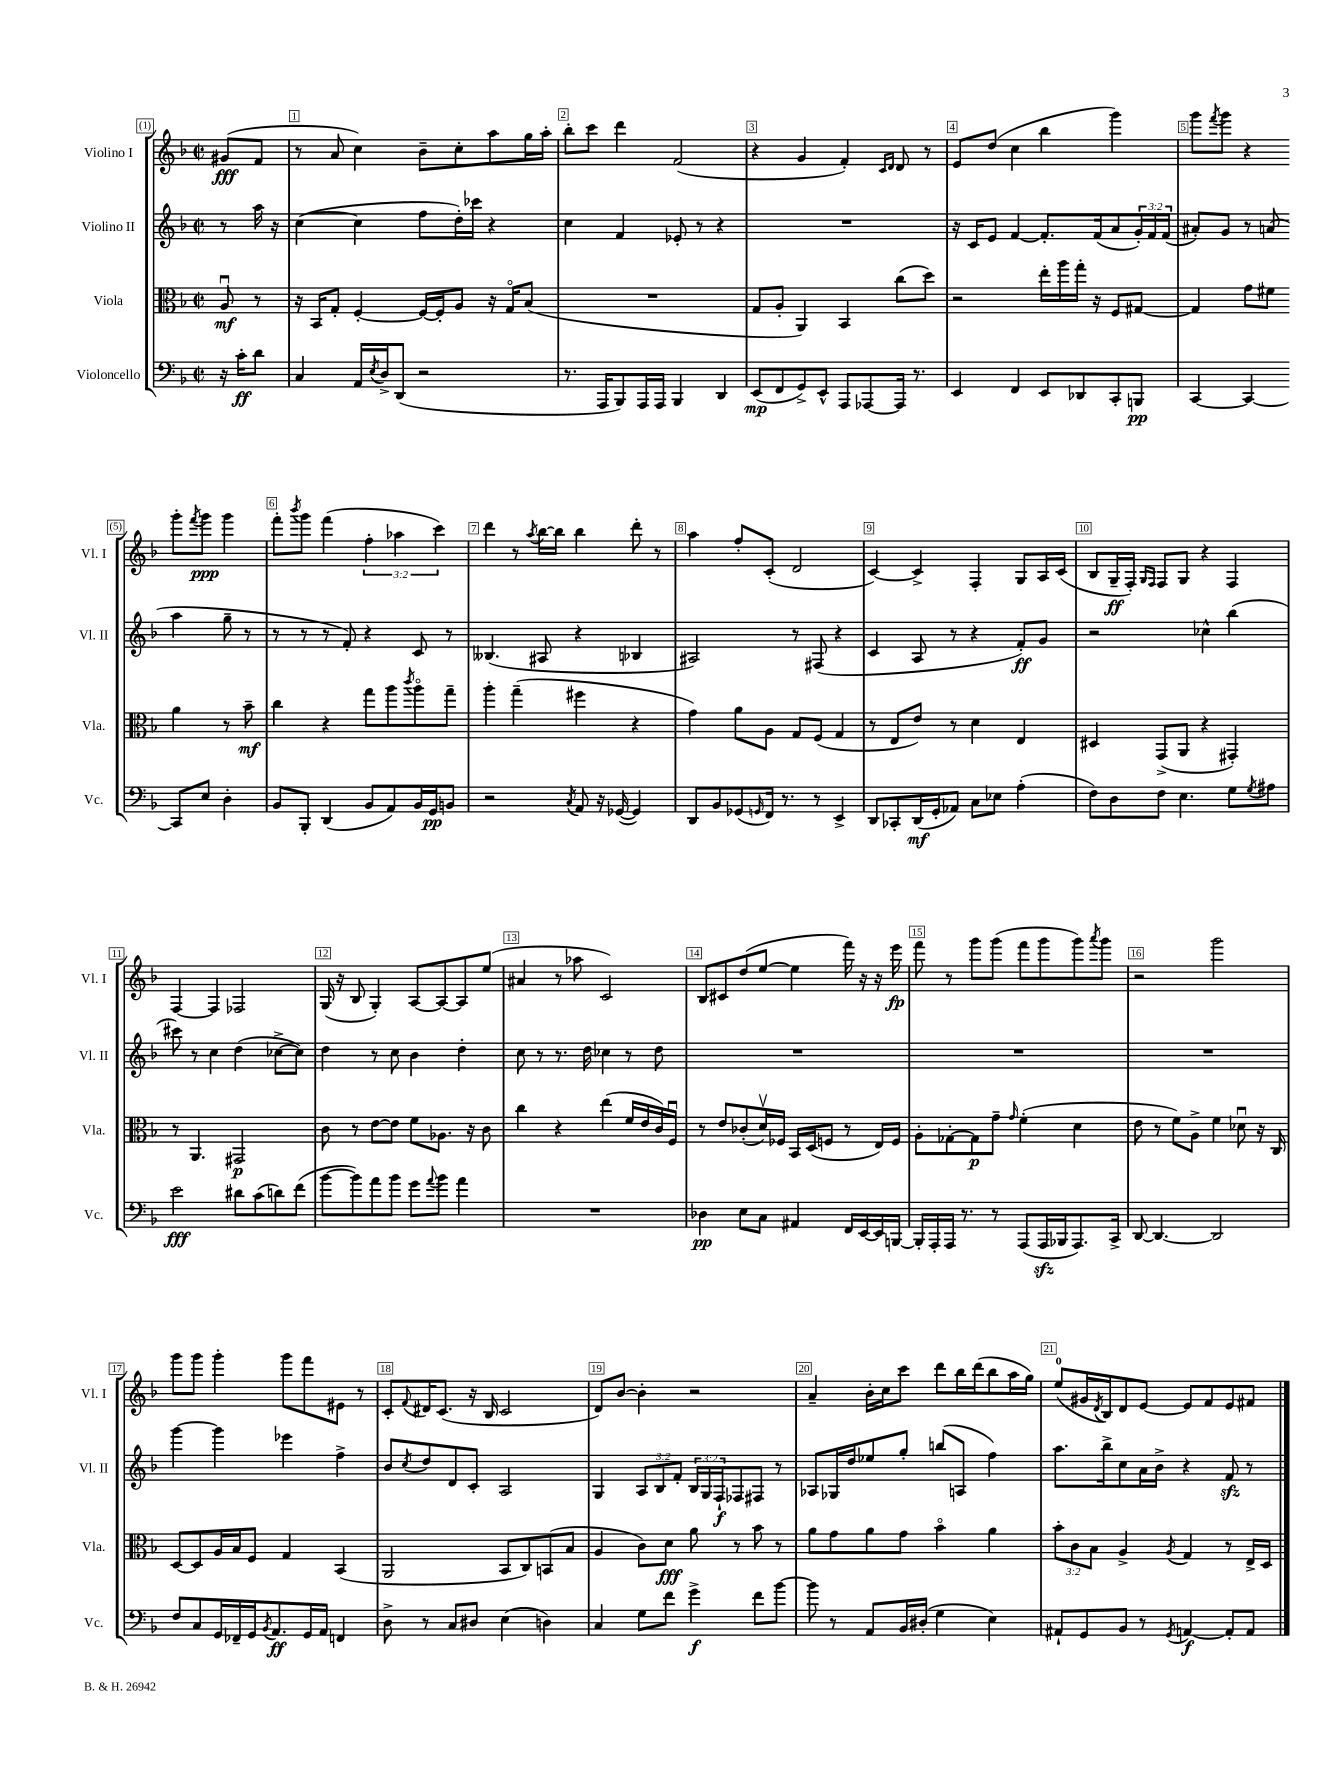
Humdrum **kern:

**kern	**kern	**kern	**kern
*staff4	*staff3	*staff2	*staff1
*clefF4	*clefC3	*clefG2	*clefG2
*k[b-]	*k[b-]	*k[b-]	*k[b-]
*M2/2	*M2/2	*M2/2	*M2/2
*met(c|)	*met(c|)	*met(c|)	*met(c|)
16r	8Au	8r	(8g#
16c'	.	.	.
8d	8r	16aa	8f
.	.	16r	.
=	=	=	=
4C	16r	([4cc	8r
.	16BB-	.	.
.	8G'	.	8a
16AA	[4F'	4cc]	4cc)
8qE	.	.	.
16D^	.	.	.
(8DD	.	.	.
2r	16F_	8ff	8b-~
.	16F']	.	.
.	8A	16dd')	8cc'
.	.	16ccc-	.
.	16r	4r	8aa
.	16Go	.	.
.	(8B-	.	16gg
.	.	.	16aa'
=	=	=	=
8.r	1r	4cc	8bb-'
.	.	.	8ccc
16AAA	.	.	.
8BBB-)	.	4f	4ddd
16AAA	.	.	.
16AAA	.	.	.
4BBB-	.	8e-'	(2f
.	.	8r	.
4DD	.	4r	.
=	=	=	=
(8EE	8G	1r	4r
8FF	8A'	.	.
8GG^)	4AA)	.	4g
8EE^^	.	.	.
8AAA	4BB-	.	4f')
[8AAA-	.	.	.
.	.	.	16qqc
.	.	.	16qqd
16AAA-]	(8cc	.	8d
8.r	.	.	.
.	8dd)	.	8r
=	=	=	=
4EE	2r	16r	8e
.	.	16c	.
.	.	8e	(8dd
4FF	.	[4f	4cc
8EE	16ee'	8.f']	4bb-
.	16aa	.	.
8DD-	16gg'	.	.
.	16r	(16f	.
8CC'	8F	8a	4ggg)
8BBB	[8G#	24g')	.
.	.	24f	.
.	.	(24f	.
=	=	=	=
[4CC	4G#]	8a#')	8ggg
.	.	.	8qfff
.	.	8g	8ggg
4CC_	8g	8r	4r
.	8f#	(8a	.
8CC]	4a	4aa	8ggg'
.	.	.	8qfff
8E	.	.	8ggg
4D'	8r	8gg~	4ggg
.	8b-~	8r	.
=	=	=	=
8BB-	4cc	8r	8fff'
.	.	.	8qbbb-
8BBB-'	.	8r	8ggg
(4DD	4r	8r	(4fff
.	.	8f')	.
8BB-	8gg	4r	6ff'
8AA)	8aa	.	.
.	.	.	6aa-
.	8qccc	.	.
16BB-	8aao	8c	.
16GG	.	.	.
.	.	.	6ccc)
8BB	8gg~	8r	.
=	=	=	=
2r	4aa'	(4.B--	4ddd
.	(4gg~	.	8r
.	.	.	8qaa
.	.	8A#	[16bb-
.	.	.	16bb-]
8qC	.	.	.
8AA	4ff#	4r	4bb-
16r	.	.	.
([16GG-	.	.	.
4GG-])	4r	4B-	8ddd'
.	.	.	8r
=	=	=	=
8DD	4g)	2A#)	4aa
8BB-	.	.	.
(8GG-	8a	.	8ff'
16qqGG	.	.	.
16FF)	8A	.	(8c'
8.r	.	.	.
.	8G	8r	2d
8r	(8F	(8F#	.
4EE^	4G	4r	.
=	=	=	=
8DD	8r	4c	[4c)
8CC-'	8E	.	.
(16DD	8e)	8A	4c^]
16GG'	.	.	.
8AA-)	8r	8r	.
8C	4d	4r	4F'
8E-	.	.	.
(4A'	4E	8f')	8G
.	.	8g	16A
.	.	.	(16c
=	=	=	=
8F)	4D#	2r	8B-
8D	.	.	16G~
.	.	.	16F')
.	.	.	16qqG
.	.	.	16qqF
8F	(8GG^	.	8F
4.E	8AA	.	8G
.	4r	4cc-^^	4r
8G	4GG#')	(4bb-	4F
8qG	.	.	.
8A#	.	.	.
=	=	=	=
2e	8r	8ccc#)	[4F
.	4.AA	8r	.
.	.	4cc	4F]
8d#	2GG#	(4dd	2F-
(8c	.	.	.
8d)	.	[8cc-^	.
(8f	.	8cc-])	.
=	=	=	=
[8b-	8c	4dd	(16G
.	.	.	16r
8b-])	8r	.	8B-
8a	[8e	8r	4G')
8b-	8e]	8cc	.
8g	8f	4b-	[8A
8qqa	.	.	.
8b-	8.A-	.	8A_
4a	.	4dd'	8A]
.	16r	.	.
.	8c	.	(8ee
=	=	=	=
1r	4cc	8cc	4a#
.	.	8r	.
.	4r	8.r	8r
.	.	.	8aa-
.	.	16dd	.
.	(4ee	4cc-	2c)
.	16f	8r	.
.	16e	.	.
.	16c)	8dd	.
.	16Fu	.	.
=	=	=	=
4D-	8r	1r	8B-
.	8e	.	8c#
8E	(8c-'	.	(8dd
8C	16dv)	.	[8ee
.	16F-	.	.
4AA#	16BB-	.	4ee]
.	(16D	.	.
.	8F	.	.
16FF	8r	.	16fff)
[16EE	.	.	16r
16EE]	16E)	.	16r
[16BBB	16F	.	16eee
=	=	=	=
16BBB']	8A'	1r	8fff
16AAA'	.	.	.
16AAA	[8G-'	.	8r
8.r	.	.	.
.	8G-]	.	8ggg
8r	8g~	.	(8ggg
.	16qqg	.	.
(8AAA	(4f'	.	8fff
16AAA	.	.	8ggg
16BBB-	.	.	.
8.AAA)	4d	.	8ggg)
.	.	.	8qaaa
.	.	.	8ggg
16CC^	.	.	.
=	=	=	=
[8DD	8e	1r	2r
4.DD_	8r	.	.
.	8f)	.	.
.	8A^	.	.
2DD]	4f	.	2ggg
.	8d-u	.	.
.	16r	.	.
.	16C	.	.
=	=	=	=
8F	[8D	[4ggg	8ggg
8C	8D]	.	8ggg
16GG	16A	4ggg]	4ggg'
16FF-~	16B-	.	.
16GG	8F	.	.
8qBB-	.	.	.
8.AA	.	.	.
.	4G	4eee-	8ggg
16GG	.	.	8fff
16AA	.	.	.
4FF	(4BB-	4ff^	8e#
.	.	.	8r
=	=	=	=
8D^	2AA	8b-	8c'
.	.	8qcc	8qqf
8r	.	8dd	16d#
.	.	.	(8.c
8C	.	8d	.
8D#	.	8c'	16r
.	.	.	16B-
(4E	8BB-	2A	2c
.	8C)	.	.
4D)	(8BB	.	.
.	8B-	.	.
=	=	=	=
4C	4A	4G	8d)
.	.	.	[8b-
8G	8c)	12A	4b-']
.	.	12B-	.
8f	8d	.	.
.	.	12f'	.
4g^	8a	24B-	2r
.	.	24G	.
.	.	24F`	.
.	8r	8F-	.
8f	8b-	8F#	.
[8b-	8r	8r	.
=	=	=	=
8b-]	8a	8A-	4a~
8r	8g	16G-	.
.	.	16dd	.
8AA	8a	8ee-	16b-'
.	.	.	16cc
16BB-	8g	8gg'	8ccc
(16D#'	.	.	.
4G	4b-o	(8bb	8ddd
.	.	8A	16bb-
.	.	.	(16ddd
4E)	4a	4ff)	8bb-
.	.	.	16aa
.	.	.	16gg)
=	=	=	=
8AA#`	12b-'	8.aa	(8ee
.	12c	.	.
8GG	.	.	16g#
.	12B-	.	.
.	.	.	8qd
.	.	16bb-^	16B-)
8BB-	4A^	8cc	8d
8r	.	16a	[8e
.	.	16b-^	.
8qGG	8qA	.	.
[4AA	4G	4r	8e]
.	.	.	8f
8AA']	8r	8f	8e
8AA	16E^	8r	8f#
.	16D	.	.
==	==	==	==
*-	*-	*-	*-
